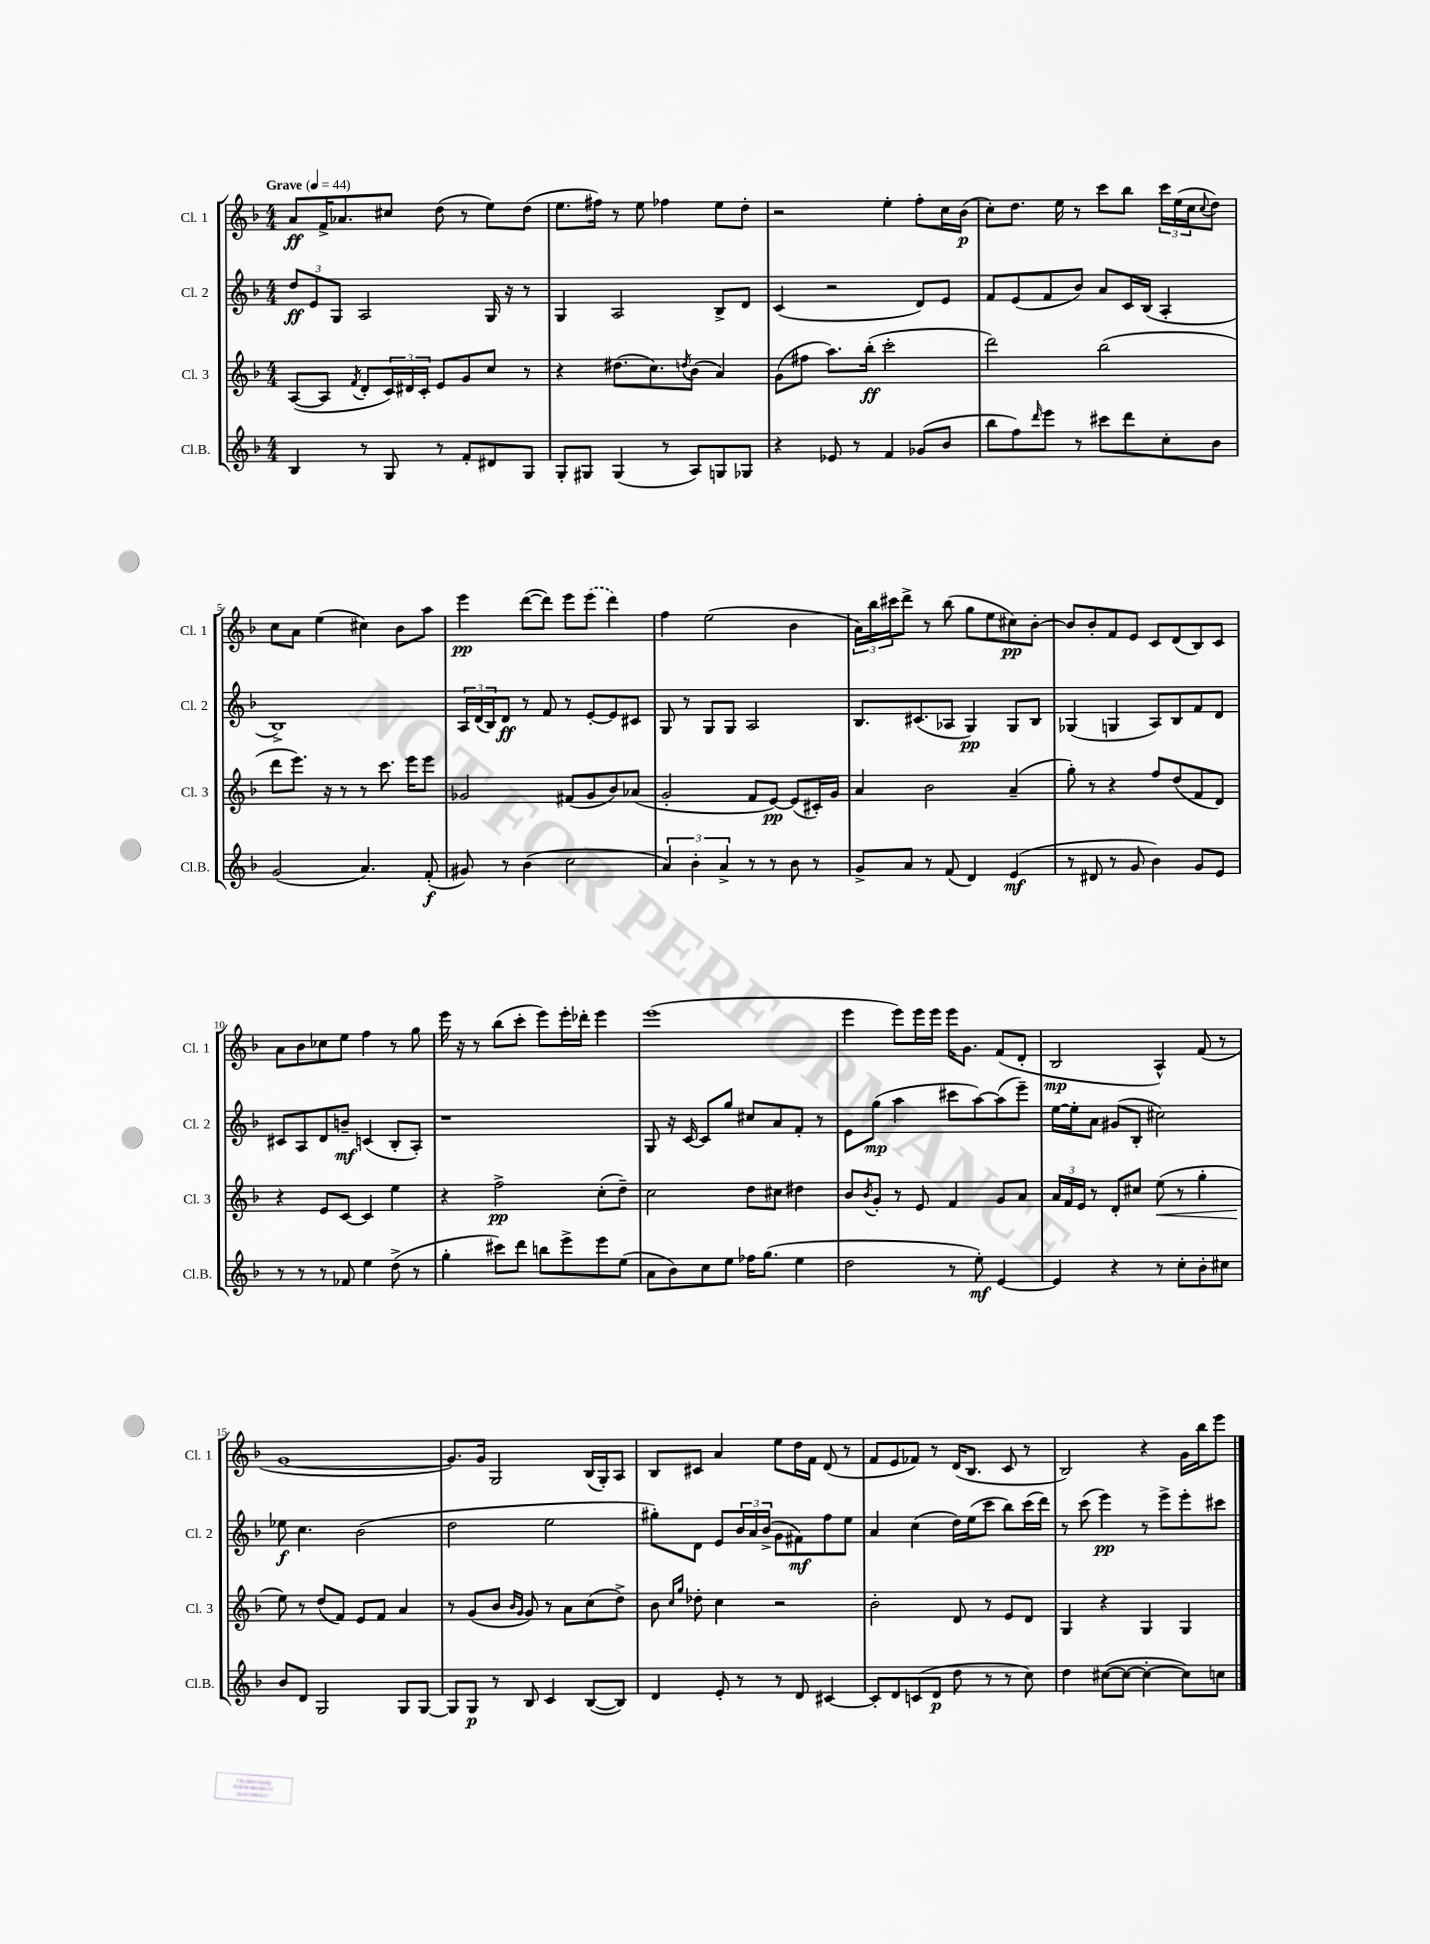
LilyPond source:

<<
\new StaffGroup <<
\new Staff = "s0" \with { instrumentName = "Cl. 1" shortInstrumentName = "Cl. 1" } {
    \clef treble \key f \major \numericTimeSignature \time 4/4 \tempo "Grave" 4 = 44
    a'8\ff f'16-> aes'8. cis''8 d''8( r8 e''8) d''8( |
    e''8. fis''16) r8 e''8 fes''4 e''8 d''8-. |
    r2 e''4-. f''8-. c''16 bes'16\p( |
    c''8-.) d''8. e''16 r8 c'''8 bes''8 \tuplet 3/2 { c'''16 e''16( c''16 } \appoggiatura { c''8 } d''8) |
    c''8 a'8 e''4( cis''4) bes'8 a''8 |
    e'''4\pp d'''8~( d'''8) e'''8 \once \slurDashed e'''8( d'''4) |
    f''4 e''2( bes'4 |
    \tuplet 3/2 { a'16) bes''16 cis'''16 } d'''8-> r8 bes''8( g''8 e''8 cis''8\pp) bes'8~-. |
    bes'8 bes'8-. f'8 e'8 c'8 d'8( bes8) c'8 |
    a'8 bes'8 ces''8 e''8 f''4 r8 g''8 |
    e'''16 r16 r8 bes''8( c'''8-. e'''8) e'''16-. des'''16-. e'''4 |
    e'''1( |
    e'''4 e'''8) e'''16 e'''16 e'''16 g'8. f'8( d'8-. |
    bes2\mp a4-^) f'8( r8 |
    g'1~ |
    g'8.) g'16 g2 bes16( g16-.) a8 |
    bes8 cis'8 a'4 e''8 d''16 f'16 d'8( r8 |
    f'8 e'8 fes'8) r8 d'16( bes8. c'8 r8 |
    bes2) r4 g'16 bes''16 e'''8 \bar "|." |
}
\new Staff = "s1" \with { instrumentName = "Cl. 2" shortInstrumentName = "Cl. 2" } {
    \clef treble \key f \major \numericTimeSignature \time 4/4
    \tuplet 3/2 { d''8\ff e'8 g8 } a2 g16 r16 r8 |
    g4 a2 bes8-> d'8 |
    c'4( r2 d'8) e'8 |
    f'8 e'8( f'8 bes'8) a'8 c'16 bes16( a4-. |
    bes1->) |
    \tuplet 3/2 { a16 d'16( bes16) } d'8\ff r8 f'8 r8 e'8~-. e'8 cis'8 |
    g8 r8 g8 g8 a2 |
    bes8. cis'8.( aes8 g4\pp) g8 bes8 |
    ges4( g4 a8) bes8 f'8 d'8 |
    cis'8 a8 d'8 b'8--\mf c'4( bes8-. a8-.) |
    r1 |
    g8 r16 c'16~ c'8 g''8 cis''8 a'8 f'8-. r8 |
    e'8 g''8\mp( a''4 cis'''8 a''8~) a''8( e'''8--) |
    e''16~ e''16-. a'8 gis'8( bes8-. cis''2) |
    ees''8\f c''4. bes'2( |
    d''2 e''2 |
    gis''8-.) d'8 e'8 \tuplet 3/2 { bes'16 a'16 bes'16->( } g'8 fis'8\mf) f''8 e''8 |
    a'4 c''4( d''16) e''16( c'''8 bes''8) c'''16( d'''16) |
    r8 c'''8( e'''4\pp) r8 e'''8-> e'''8-. cis'''8 \bar "|." |
}
\new Staff = "s2" \with { instrumentName = "Cl. 3" shortInstrumentName = "Cl. 3" } {
    \clef treble \key f \major \numericTimeSignature \time 4/4
    a8~( a8 \acciaccatura { f'8 } d'8-. \tuplet 3/2 { c'16) dis'16 c'16-. } e'8 g'8 c''8 r8 |
    r4 dis''8.( c''8.) \acciaccatura { d''8 } bes'8( a'4) |
    g'8( fis''8 a''8.) bes''16-.\ff( c'''2-. |
    d'''2) bes''2( |
    d'''8 e'''8.) r16 r8 r8 c'''8. e'''16 e'''8 |
    ges'2 fis'8( ges'8 bes'8) aes'8( |
    g'2-. f'8 e'8~\pp) e'8( cis'16-.) g'16 |
    a'4 bes'2 a'4--( |
    g''8-.) r8 r4 f''8 d''8( f'8 d'8) |
    r4 e'8 c'8~ c'4 e''4 |
    r4 f''2->\pp c''8-.( d''8--) |
    c''2 d''8 cis''8 dis''4 |
    bes'8 \acciaccatura { bes'8 } g'8-. r8 e'8 f'4 g'8 a'8 |
    \tuplet 3/2 { a'16 f'16 e'16 } r8 d'8-. cis''8 e''8\<( r8 g''4-. |
    e''8\!) r8 d''8( f'8) e'8 f'8 a'4 |
    r8 g'8( bes'8 \grace { bes'16 g'16 } g'8) r8 a'8 c''8( d''8->) |
    bes'8 \grace { c''16 g''16 } des''8-. c''4 r2 |
    bes'2-. d'8 r8 e'8 d'8 |
    g4 r4 g4 g4 \bar "|." |
}
\new Staff = "s3" \with { instrumentName = "Cl.B." shortInstrumentName = "Cl.B." } {
    \clef treble \key f \major \numericTimeSignature \time 4/4
    bes4 r8 g8 r8 f'8-. dis'8 g8 |
    g8-. gis8 gis4( r8 a8) g8 ges8 |
    r4 ees'8 r8 f'4 ges'8( bes'8 |
    bes''8 f''8) \grace { d'''16 } e'''8 r8 cis'''8 d'''8 c''8-. bes'8 |
    g'2( a'4.) f'8-.\f( |
    gis'8) r8 bes'4( c''2 |
    \tuplet 3/2 { a'4) bes'4-. a'4-> } r8 r8 bes'8 r8 |
    g'8-> a'8 r8 f'8( d'4) e'4\mf( |
    r8 dis'8 r8 g'8 bes'4) g'8 e'8 |
    r8 r8 r8 fes'8 e''4 d''8->( r8 |
    g''4-. cis'''8) d'''8 b''8 e'''8-> e'''8 e''8( |
    a'8 bes'8) c''8 e''8 fes''16 g''8.( e''4 |
    d''2 r8 e''8-.\mf) e'4~ |
    e'4 r4 r8 c''8-. bes'8-. cis''8 |
    bes'8 d'8 g2 g8 g8~ |
    g8 g8\p r8 bes8 c'4 bes8~( bes8) |
    d'4 e'8-. r8 r8 d'8 cis'4~ |
    cis'8-. d'8 c'8( d'8\p d''8 r8 r8 c''8) |
    d''4 cis''8~( cis''8~ cis''4~-. cis''8) c''8 \bar "|." |
}
>>
>>
